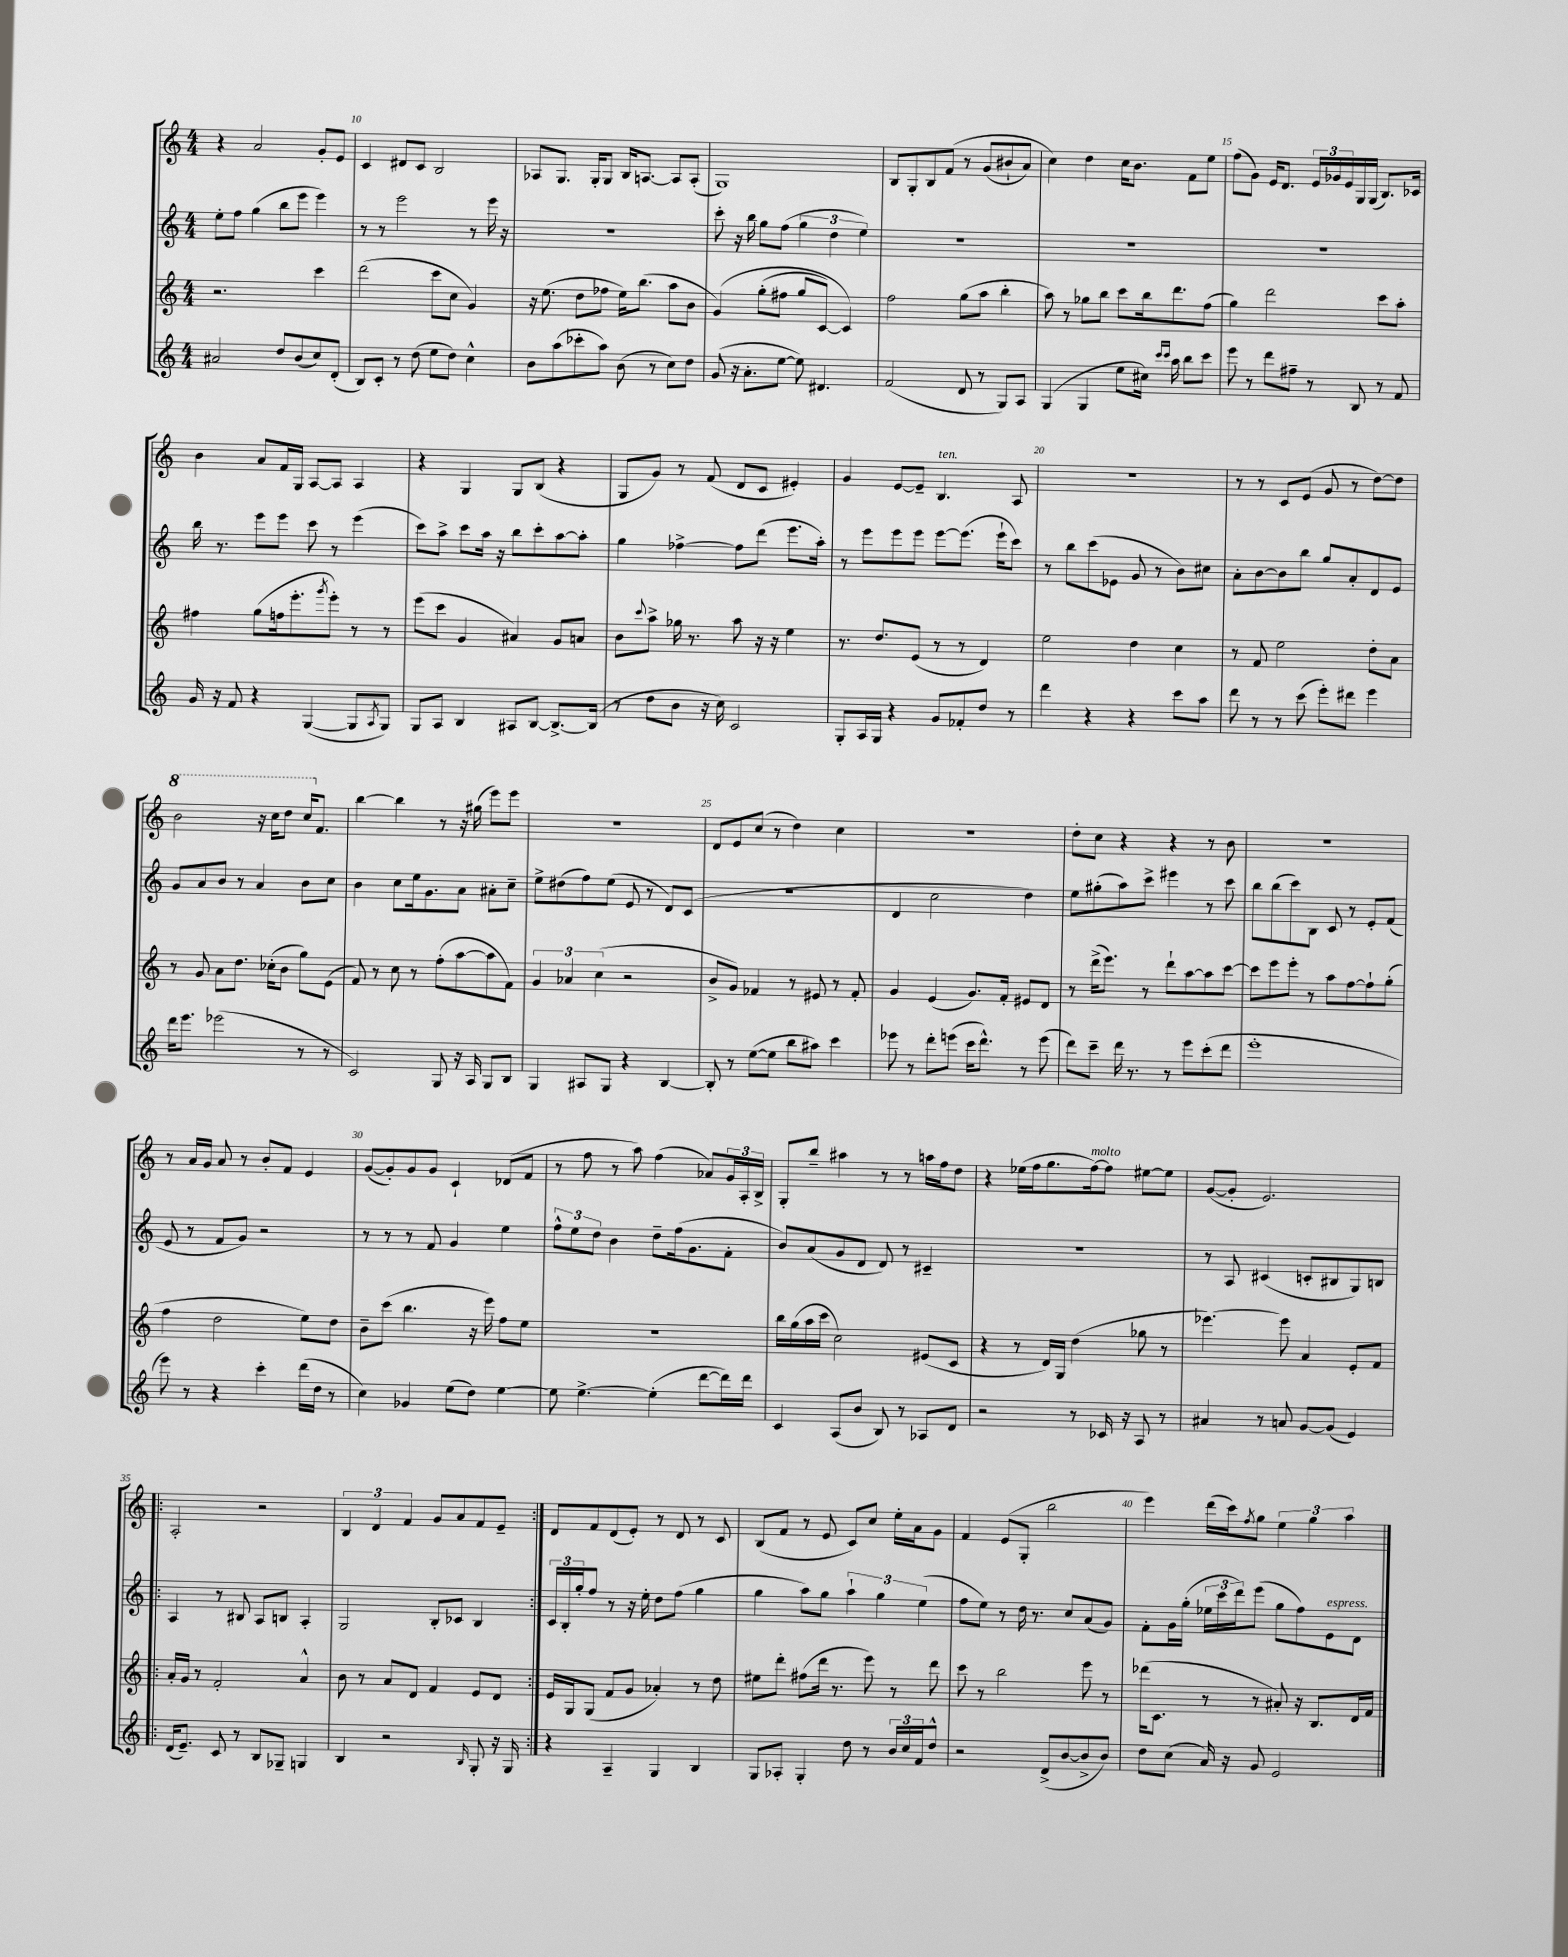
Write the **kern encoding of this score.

**kern	**kern	**kern	**kern
*staff4	*staff3	*staff2	*staff1
*clefG2	*clefG2	*clefG2	*clefG2
*k[]	*k[]	*k[]	*k[]
*M4/4	*M4/4	*M4/4	*M4/4
2a#/	2.r	8ee'\L	4r
.	.	8ff\J	.
.	.	(4gg\	2a/
8dd/L	.	8bb\L	.
(8b/	.	8eee\J	.
8cc/)	4ccc\	4eee\)	8g'/L
(8d'/J	.	.	8e/J
=	=	=	=
8B/L)	(2ddd\	8r	4c/
8c'/J	.	8r	.
8r	.	2eee\	8d#/L
(8dd\	.	.	8c/J
8ee\L	8ccc\L	.	2B/
8dd\J)	8cc\J	.	.
4cc^^\	4g/)	8r	.
.	.	16eee\	.
.	.	16r	.
=	=	=	=
8b\L	16r	1r	8A-/L
.	(8.ee\	.	.
(8aa\	.	.	8.G/J
8ccc-'\	8dd\L	.	.
.	.	.	16G'/LK
8aa\J)	8ff-\J	.	8G/J
(8b\	16ee\LK)	.	16B/LK
.	(8.bb\J	.	[8.A/J
8r	.	.	.
8cc\L)	8aa\L	.	8A/]L
8dd\J	8b\J	.	(8A'/J
=	=	=	=
(8g/	&(4g/)	8ccc'\	1G)
16r	.	16r	.
8.a'\L	.	16bb\	.
.	(8gg'\L	8gg\L	.
[8ee\J	8ff#\J	(8ff\J	.
8ee\])	8gg/L	6gg\	.
4.d#/	[8c/J)	.	.
.	.	6dd\	.
.	4c/]&)	.	.
.	.	6ee\)	.
=	=	=	=
(2f/	2ff\	1r	8B/L
.	.	.	8G'/
.	.	.	8B/
.	.	.	&(8f/J
8d/	(8gg\L	.	8r
8r	8aa\J	.	(8g/L
8G/L)	4bb'\	.	8b#`/
8A/J	.	.	8a/J)
=	=	=	=
(4G/	8aa\)	1r	4cc\&)
.	8r	.	.
4G/	8gg-\L	.	4dd\
.	8bb\J	.	.
8ee\L	8ccc\L	.	16cc\LK
.	.	.	8.b\J
16cc#\Jk)	16bb\k	.	.
16qqccc/LL	.	.	.
16qqccc/JJ	.	.	.
16aa\	8.ddd\	.	.
8bb\L	.	.	8f\L
8ccc\J	(8ff\J	.	8ee\J
=	=	=	=
8eee\	4gg\)	1r	(8ff\L
8r	.	.	8g\J)
8ddd\L	2ddd\	.	16e/LK
.	.	.	8.d/J
8ff#~\J	.	.	.
8r	.	.	24e/LL
.	.	.	24g-/
.	.	.	24e/
8B/	.	.	16G/
.	.	.	(16G/JJ
8r	8ccc\L	.	8.B/L)
8f/	8aa'\J	.	.
.	.	.	16c-/Jk
=	=	=	=
16g/	4ff#\	16bb\	4b\
16r	.	8.r	.
8f/	.	.	.
4r	(8gg\L	8eee\L	8a/L
.	16ff\k	8eee\J	16f/L
.	8.eee'\	.	16G/JJ
([4G/	.	8ccc\	[8A/L
.	8qggg/	.	.
.	8eee'\J)	8r	8A/]J
8G/]L	8r	(4eee\	4A/
8qA/	.	.	.
8G/J)	8r	.	.
=	=	=	=
8G/L	(8eee\L	8ccc\L)	4r
8A/J	8ccc\J	8aa^\J	.
4B/	4g/	8ccc\L	4G/
.	.	16aa\Jk	.
.	.	16r	.
8A#/L	4a#/)	8bb\L	8G/L
[8B/J	.	8ccc'\	(8B/J
8.B^/_L	8g/L	[8aa\	4r
.	8a/J	8aa'\]J	.
(16B/]Jk	.	.	.
=	=	=	=
8r	8b\L	4gg\	8G/L
.	8qqccc/	.	.
8dd\L	8aa^\J	.	8g/J)
8b\J	16gg-\	[4ff-^\	8r
.	8.r	.	.
16r	.	.	(8f/
16cc\)	.	.	.
2c/	8aa\	8ff-\]L	8d/L
.	16r	(8ddd\J	8c/J
.	16r	.	.
.	4ee\	8.eee\L	4e#'/)
.	.	16aa'\Jk)	.
=	=	=	=
8G'/L	8.r	8r	4g/
16A/L	.	8eee\L	.
16G/JJ	8.dd/L	.	.
4r	.	8eee\	[8e/L
.	(8e/J	8eee\J	8e~/]J
8g/L	8r	[8eee\L	4.B/
8f-'/	8r	(8.eee\]J	.
8dd/J	4d/)	.	.
.	.	16eee`\LK	.
8r	.	8ccc\J)	8A/
=	=	=	=
4ddd\	2ee\	8r	1r
.	.	8bb\L	.
4r	.	(8ccc\	.
.	.	8e-\J	.
4r	4dd\	8g/	.
.	.	8r	.
8ccc\L	4cc\	8b\L)	.
8aa\J	.	8cc#\J	.
=	=	=	=
8ddd\	8r	8a'\L	8r
8r	8f/	[8b\	8r
8r	2ee\	8b\]	8c/L
(8ccc\	.	8bb\J	(8e/J
8eee'\L)	.	8gg/L	8g/
8ddd#\J	.	8a'/	8r
4eee\	8dd'\L	8d/	[8dd\L)
.	8a\J	8e/J	8dd\]J
=	=	=	=
16ddd\LK	8r	8g/L	2bb\
8.eee\J	.	.	.
.	8g/	8a/	.
(2eee-\	8a\L	8b/J	.
.	8.dd\J	8r	.
.	.	4a/	16r
.	(16cc-'\LK	.	16ccc\LK
.	8b\J	.	8ddd\J
8r	8gg\L)	8b\L	16ccc/LK
.	.	.	8.f/J
8r	(8e\J	8cc\J	.
=	=	=	=
2c/)	8f/)	4b\	[4bb\
.	8r	.	.
.	8cc\	8cc\L	4bb\]
.	8r	16ee\k	.
.	.	8.g\	.
8G/	(8ff'\L	.	8r
16r	[8aa\	8a\J	16r
16A/	.	.	(16gg#\
8G/L	8aa\]	8a#'\L	8eee\L)
8B/J	8f\J)	8cc~\J	8eee\J
=	=	=	=
4G/	6g/	8ee^\L	1r
.	.	(8dd#\	.
.	6a-/	.	.
8A#/L	.	8ff\)	.
.	(6cc\	.	.
8G/J	.	(8ee\J	.
4r	2r	8e/	.
.	.	8r	.
[4B/	.	8d/L)	.
.	.	(8c/J	.
=	=	=	=
8B'/]	8b^/L	1r	8d/L
8r	8g/J)	.	8e/
([8ee\L	4f-/	.	(8cc/J
8ee\]J	.	.	8r
8bb\L	8r	.	4dd\)
8aa#\J)	8e#/	.	.
4ccc\	8r	.	4cc\
.	8f-'/	.	.
=	=	=	=
8eee-\	4g/	4d/	1r
8r	.	.	.
8ddd'\L	(4e/	2cc\	.
(8eee\J	.	.	.
16ccc\LK	8.g/L)	.	.
8.ddd^^\J)	.	.	.
.	16f'/Jk	.	.
8r	8e#/L	4dd\)	.
(8eee\	8d/J	.	.
=	=	=	=
8ddd\L)	8r	8ee\L	8dd'\L
8ccc~\J	(16ddd^\LK	(8gg#'\	8cc\J
.	8.eee\J)	.	.
16ddd\	.	8aa\)	4r
8.r	.	.	.
.	8r	8ccc^\J	.
8r	8ddd`\L	4eee#\	4r
8eee\L	[8aa\	.	.
(8ccc'\	8aa\]	8r	8r
8ddd\J	[8ccc\J	8ccc\	8b\
=	=	=	=
1eee'	8ccc\]L	8bb\L	1r
.	8eee\	(8bb\	.
.	8eee'\J	8ccc\)	.
.	8r	8B\J	.
.	8aa\L	8c/	.
.	[8ff\	8r	.
.	8ff`\]	8e'/L	.
.	(8gg'\J	(8f/J	.
=	=	=	=
8eee\)	4ff\	8e/	8r
8r	.	8r	16a/LL
.	.	.	16g/JJ
4r	2dd\	8f/L	8a/
.	.	8g/J)	8r
4ccc'\	.	2r	8b'/L
.	.	.	8f/J
(16ddd\LL	8ee\L)	.	4e/
16dd\JJ	.	.	.
8r	8dd\J	.	.
=	=	=	=
4cc\)	8b~\L	8r	([8g/L
.	(8ccc\J	8r	8g'/])
4g-/	4.bb\	8r	8g/
.	.	8f/	8g/J
(8ee\L	.	4g/	4c`/
8dd\J)	16r	.	.
.	16eee\)	.	.
[4ee\	8ff\L	4ee\	(8d-/L
.	8ee\J	.	8f/J
=	=	=	=
8ee\]	1r	12ff^^\L	8r
.	.	12ee\	.
[4.ee^\	.	.	8ff\
.	.	12dd\J	.
.	.	4b\	8r
.	.	.	8aa\)
(4ee'\]	.	8dd~\L	(4ff\
.	.	(16ff\k	.
.	.	8.g\	.
[8ddd\L	.	.	8a-/L)
16ddd\]L)	.	8f'\J	24g/L
.	.	.	24A'/
16ddd\JJ	.	.	.
.	.	.	24B^/JJ
=	=	=	=
4c/	16bb\LL	8b/L)	8G'/L
.	(16gg\	.	.
.	16aa\	(8a/	8bb~/J
.	16ccc\JJ	.	.
(8A/L	2cc\)	8g/	4aa#\
8b/J	.	8d/J	.
8B/)	.	8d/)	8r
8r	.	8r	8r
8A-/L	(8e#/L	4c#~/	16aa\LL
.	.	.	16ff\J
8d/J	8c/J	.	8dd\J
=	=	=	=
2r	4r	1r	4r
.	8r	.	(16ee-\LL
.	.	.	16ff\J
.	16d/LL)	.	8.gg\
.	16G/JJ	.	.
8r	(4dd\	.	.
.	.	.	[16ff\k)
16c-/	.	.	8ff\]J
16r	.	.	.
8A/	8gg-\	.	[8ee#\L
8r	8r	.	8ee#\]J
=	=	=	=
4a#/	[4.eee-\)	8r	([8g/L
.	.	8A/	8g'/]J
8r	.	(4c#/	2.e/)
8a/	8eee-\]	.	.
[8g/L	4a/	8c'/L	.
(8g/]J	.	8B#/	.
4e/)	8e'/L	8G/)	.
.	8f/J	8B/J	.
=!|:	=!|:	=!|:	=!|:
(16d/LK	16a'/LL	4A/	2A'/
8.e~/J)	16g/JJ	.	.
.	8r	.	.
8c/	2f'/	8r	.
8r	.	8B#/	.
8B/L	.	8A/L	2r
8G-~/J	.	8B/J	.
4G/	4a^^/	4A'/	.
=	=	=	=
4B/	8b\	2G/	6B/
.	8r	.	.
.	.	.	6d/
2r	8a/L	.	.
.	.	.	6f/
.	8d/J	.	.
.	4f/	8B'/L	8g/L
.	.	8c-/J	8a/
16qqB/	.	.	.
8G'/	8e/L	4B/	8f/
16r	8d/J	.	8e~/J
16G/	.	.	.
=:|!	=:|!	=:|!	=:|!
4r	16e/LL	24c/LL	8d/L
.	.	24B'/	.
.	16G/J	.	.
.	.	24gg'/J	.
.	(8G/J	8ff/J	8f/
4A~/	8f/L	8r	(8d/
.	8g/J	16r	8e'/J)
.	.	16ee'\	.
4G/	4a-'/)	8dd\L	8r
.	.	(8ff\J	8d/
4B/	8r	4gg\	8r
.	8dd\	.	8c/
=	=	=	=
8G/L	8ee#\L	4gg\	(8B/L
8A-'/J	8ddd'\J	.	8f/J
4G'/	(8ff#\L	8aa\L)	8r
.	16ddd\Jk	8gg\J	8e/
.	8.r	.	.
8dd\	.	6aa`\	8c/L)
8r	8eee\)	.	8cc/J
.	.	6gg\	.
24b/LL	8r	.	16ee'\LL
24cc/	.	.	.
.	.	.	16a\J
24f/J	.	(6ee\	.
8dd^^/J	8ddd\	.	8g\J
=	=	=	=
2r	8ccc\	8ff\L	4f/
.	8r	8ee\J)	.
.	2bb\	8r	(8e/L
.	.	16dd\	8G'/J
.	.	8.r	.
(8d^/L	.	.	2bb\
[8b/	.	8cc/L	.
8b^/]	8eee\	(8a/	.
8b/J)	8r	8g/J)	.
=	=	=	=
8dd\L	(16ddd-\LK	8f'\L	4eee\)
.	8.c\J	.	.
(8cc\J	.	16g\L	.
.	.	(16gg'\JJ	.
16a/)	8r	24ee-\LL	(16ddd\LL
.	.	24ccc\	.
16r	.	.	16ccc\J)
.	.	24ddd\J)	.
.	.	.	8qff/
8g/	8r	(8eee\J	8gg\J
2e/	8a#'/)	8gg\L	6ee\
.	16r	8ff\)	.
.	.	.	6gg\
.	8.B/L	.	.
.	.	8e\	.
.	.	.	6aa\
.	16d/L	8d\J	.
.	16f/JJ	.	.
==	==	==	==
*-	*-	*-	*-
